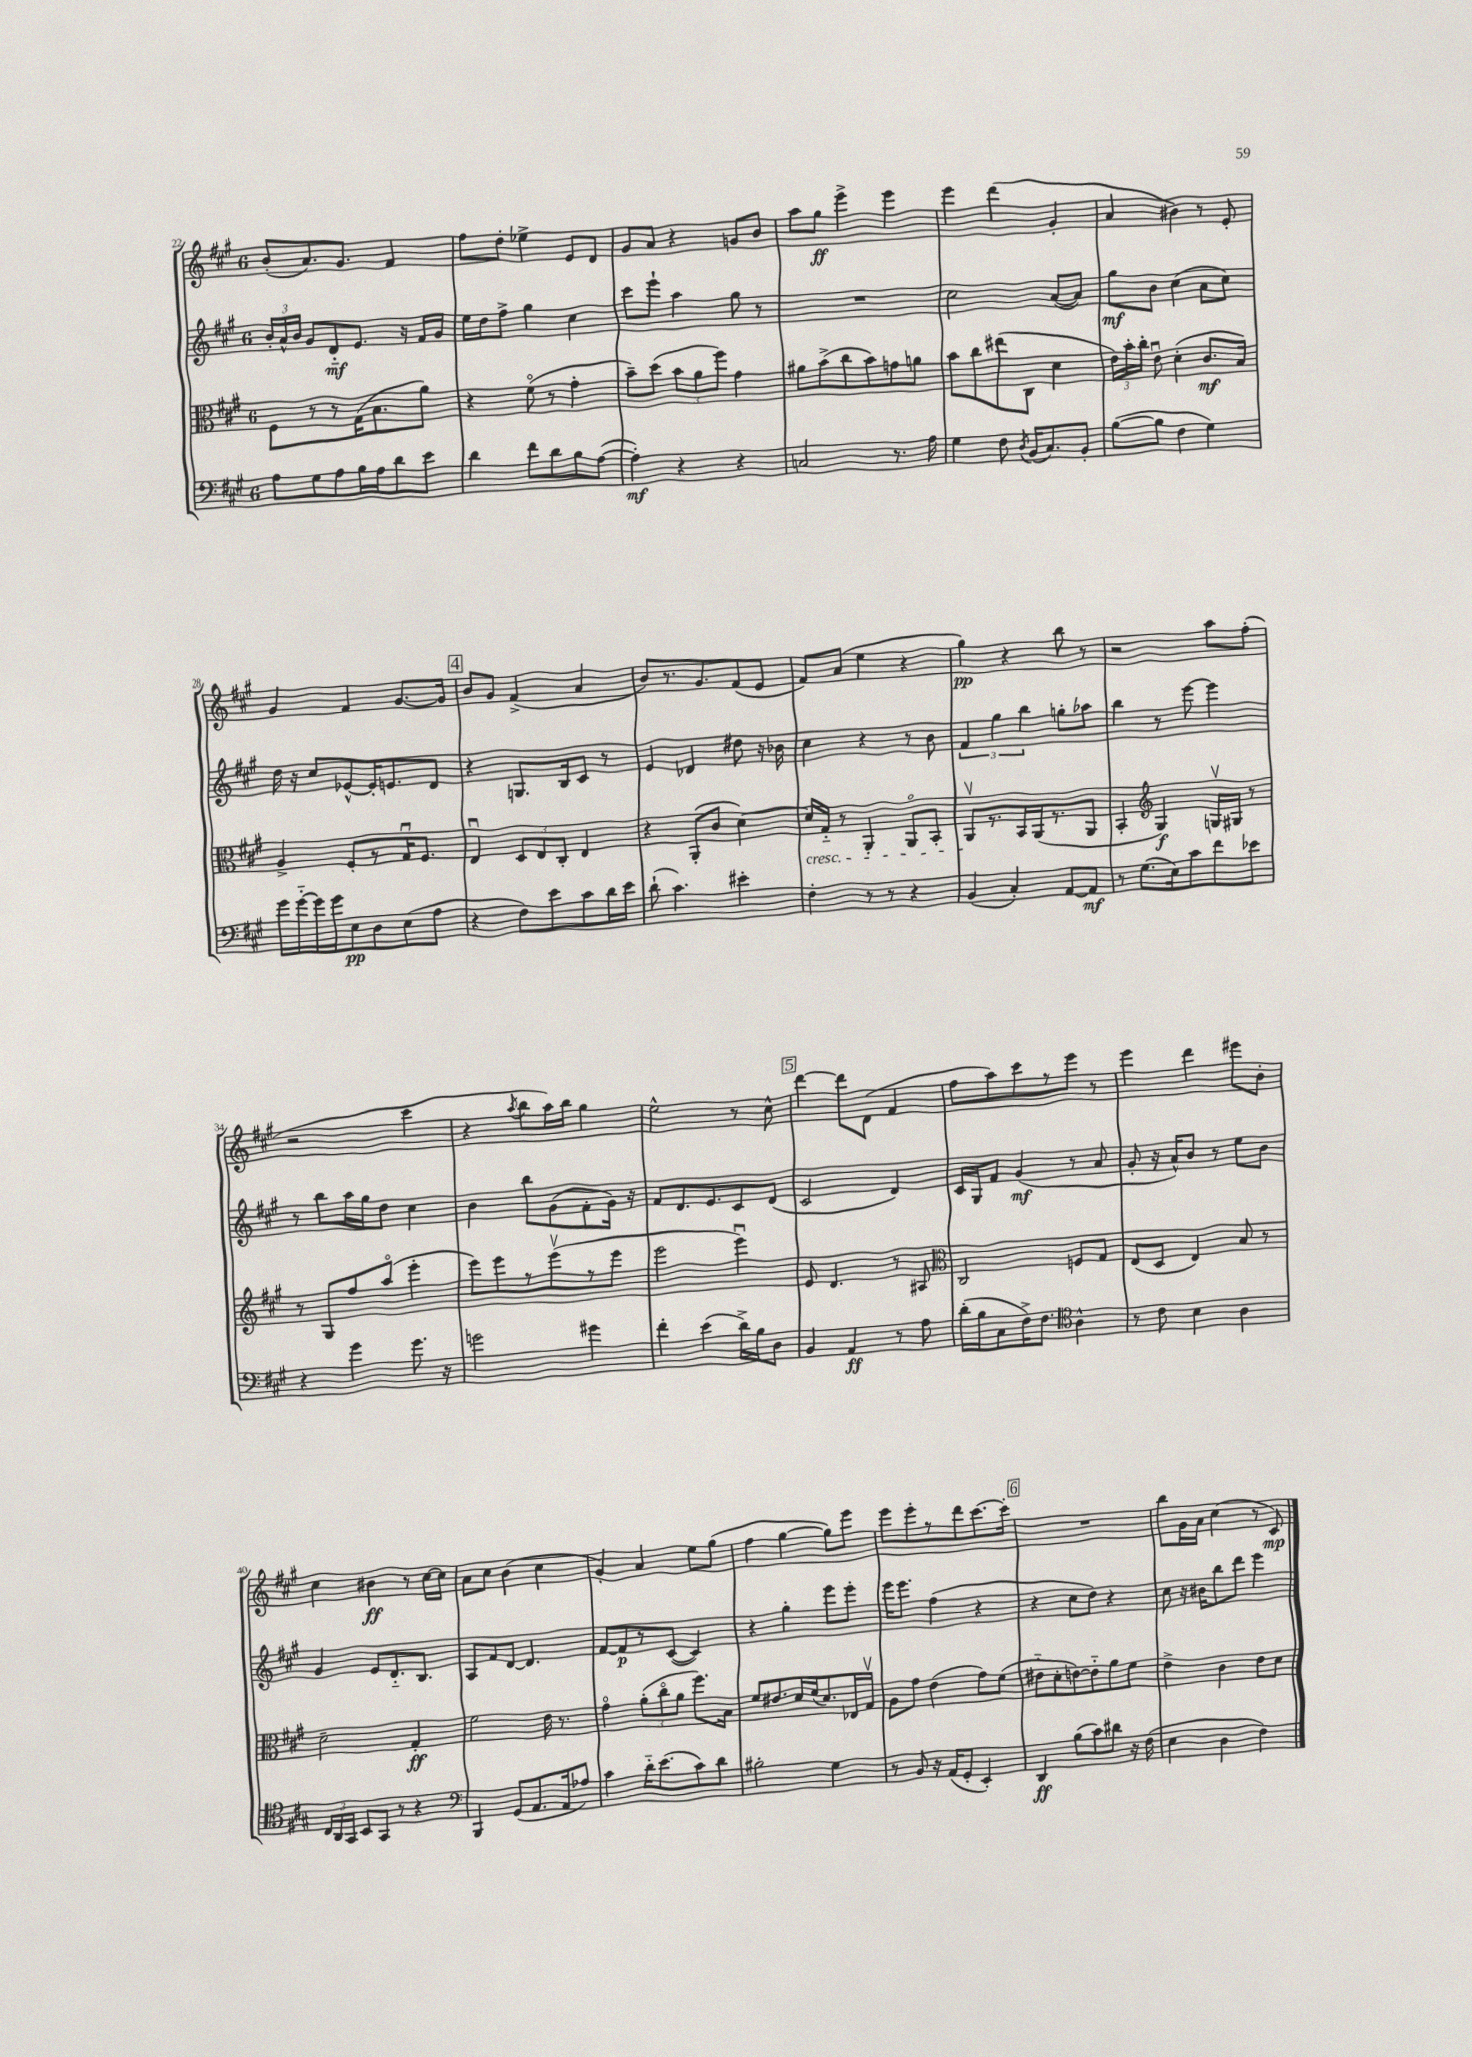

**kern	**kern	**kern	**kern
*staff4	*staff3	*staff2	*staff1
*clefF4	*clefC3	*clefG2	*clefG2
*k[f#c#g#]	*k[f#c#g#]	*k[f#c#g#]	*k[f#c#g#]
*M6/8	*M6/8	*M6/8	*M6/8
8A\L	8F#\L	24b'/LL	(8b'/L
.	.	24a^^/	.
.	.	24b/JJ	.
8G#\	8r	8g#/L	8.a/)
8A\	8r	8d'~/	.
.	.	.	8.g#/J
16B\L	(16G#\K	8.e/J	.
16A\J	8.B\	.	.
8d\	.	.	4f#/
.	.	16r	.
8e\J	8a\J)	16f#/LL	.
.	.	16g#/JJ	.
=	=	=	=
4d\	4r	16ee\LL	8ff#\L
.	.	16dd\J	.
.	.	8ff#^\J	8dd'\J
8f#\L	(8f#o\	4gg#\	4ee-^\
8d\	8r	.	.
8B\	4g#'\	4cc#\	8e/L
([8A\J	.	.	8d/J
=	=	=	=
4A'\])	8b~\L)	8ccc#\L	8g#/L
.	(8dd\J	8eee`\J	8a/J
4r	12b\L	4aa\	4r
.	12a\	.	.
.	12ff#\J)	.	.
4r	4g#\	8gg#\	8g/L
.	.	8r	8b/J
=	=	=	=
2C/	8a#\L	2.r	8aa\L
.	(8b^\	.	8gg#\J
.	8cc#\	.	4eee^\
.	8b\)	.	.
8.r	8g\	.	4eee\
.	8a\J	.	.
16A\	.	.	.
=	=	=	=
4G#\	8b\L	2cc#\	4eee\
.	8cc#\	.	.
8F#\	(8ee#\	.	(4ddd\
8qD/	.	.	.
(16BB/LK	8C#\J	.	.
8.C#/)	.	.	.
.	4d\	([8a/L	4g#'/
8BB'/J	.	8a/]J)	.
=	=	=	=
([8B\L	24e\LL)	8gg#\L	4a/
.	24b'\	.	.
.	24cc#'\JJ	.	.
8B\]J	8eu\	8b\J	.
4F#\	(4d'\	(4cc#\	4b#\)
4G#\)	8.c#/L	8a\L	8r
.	.	8cc#\J)	8e'/
.	16B/Jk)	.	.
=	=	=	=
16g#\LL	4A^/	16dd\	4g#/
[16g#'~\	.	16r	.
16g#\]	.	8cc#/L	.
16g#\J	.	.	.
8E\	8F#'/L	[8e-^^/	4f#/
8D\	8r	16e-'/]K	.
.	.	8.e/	.
(8E\	16G#u/K	.	[8.g#/L
.	8.F#/J	.	.
8A\J	.	8d/J	.
.	.	.	16g#/]Jk
=	=	=	=
4r	4Eu/	4r	8b/L
.	.	.	8g#/J
8F#\L)	12D/L	8.G/L	(4f#^/
.	12E/	.	.
8e\	.	.	.
.	12C#'/J	.	.
.	.	16B/k	.
8c#\	4E/	8c#/J	4a/
16d\L	.	8r	.
16e\JJ	.	.	.
=	=	=	=
(8d`\	4r	4e/	8b/L)
4.c#\)	.	.	8.r
.	(8AA'/L	4d-/	.
.	.	.	8.g#/
.	8c#/J	.	.
4e#'\	[4d\)	8dd#\	(8f#/
.	.	16r	8e/J
.	.	16b-\	.
=	=	=	=
4F#'\	16d/]LL	4cc#\	8f#/L)
.	16G#'~/JJ	.	.
.	8r	.	(8a/J
8r	4AA'/	4r	4ee\
8r	.	.	.
4r	8AAo/L	8r	4r
.	8BB'/J	8b\	.
=	=	=	=
(4BB/	8AAv/L	6f#/	4gg#\)
.	8.r	.	.
.	.	6gg#\	.
4C#'/)	.	.	4r
.	16BB/L	.	.
.	.	6bb\	.
.	(16AA/J	.	.
.	8.r	.	.
[8AA/L	.	8gg'\L	8bb\
8AA/]J	8AA/J	8aa-\J	8r
=	=	=	=
8r	4BB'/	4bb\	2r
(8.G#\L	.	.	.
*	*clefG2	*	*
.	4G#/)	8r	.
16E\k)	.	.	.
8c#\	.	[8eee\	.
8f#\	16Gv/LL	4eee\]	8aa\L
.	16G#/JJ	.	.
8e-\J	8r	.	(8ff#'\J
=	=	=	=
4r	8r	8r	2r
.	8G#/L	8bb\L	.
4g#\	8ff#/	16aa\L	.
.	.	16gg#\J	.
.	(8aao/J	8dd\J	.
8.g#\	4eee'\	4cc#\	4ccc#\
16r	.	.	.
=	=	=	=
2g\	8eee\L)	4b\	4r
.	8eee\	.	.
.	.	.	8qaa/
.	8r	8bb\L	8bb\L
.	(8eeev\	(8g#\	16aa\L)
.	.	.	16bb\JJ
4g#\	8r	8f#'\	4gg#\
.	8eee\J	16g#\Jk)	.
.	.	16r	.
=	=	=	=
4f#'\	2eee\	8f#/L	2ee^^\
.	.	8.d/	.
(4e\	.	.	.
.	.	8.e/	.
16d^\LL)	4eeeu\)	8c#/	8r
16B\J	.	.	.
8D\J	.	(8d/J	8cc#^^\
=	=	=	=
4BB/	8e/	2c#/	[4ddd\
.	4.d/	.	.
4AA/	.	.	8ddd\]L
.	.	.	(8d\J
8r	8r	4d/)	4f#/
8A\	8A#/	.	.
=	=	=	=
*	*clefC3	*	*
(16d'\LL	2C#/	16c#/LL	8ff#\L
16B\J	.	16G#/J	.
8C#\	.	8f#/J	8aa\)
16F#^\K)	.	(4g#/	8ccc#\
8.F#\J	.	.	.
.	.	.	8r
*clefC4	*	*	*
4A^^\	8F/L	8r	8eee\J
.	8G#/J	8a/	8r
=	=	=	=
8r	(8E/L	8g#'/	4eee\
8c#\	8D/J	16r	.
.	.	16a^^/LK)	.
4B\	4E/)	8b/J	4ddd\
.	.	8r	.
4A\	8B/	8ee\L	8eee#\L
.	8r	8b\J	8b'\J
=	=	=	=
24C#/LL	2d~\	4g#/	4cc#\
24AA/	.	.	.
24GG#/JJ	.	.	.
8BB/L	.	.	.
8GG#/J	.	8e/L	4b#\
8r	.	8.d'~/	.
4r	4G#'/	.	8r
.	.	8.B/J	.
.	.	.	[16cc#\LL
.	.	.	16cc#\]JJ
=	=	=	=
*clefF4	*	*	*
4BBB/	2f#\	8A/L	8a\L
.	.	8f#/	8cc#\J
(8GG#/L	.	[8d/J	(4b\
8.AA/	.	4.d/]	.
.	16e\	.	4cc#\
16AA/k	8.r	.	.
8A-/J)	.	.	.
=	=	=	=
4c#\	4g#o\	[8f#/L	4g#'/)
.	.	8f#/]	.
16d'~\LK	(12a'\L	8r	4a/
(8.e\	.	.	.
.	12cc#o\	.	.
.	.	([8c#/J	.
.	12a\J	.	.
8c#\)	8.ff#\L)	4c#/])	8ee\L
8d\J	.	.	(8gg#\J
.	16B\Jk	.	.
=	=	=	=
2B#'\	8f#/L	4r	4ff#\
.	8.e#/	.	.
.	.	4gg#'\	[4gg#\
.	16d/L	.	.
.	(16f#/J	.	.
.	8.d/)	.	.
4G#\	.	8eee\L	8gg#\]L)
.	16E-/L	8eee'\J	8eee\J
.	16G#v/JJ	.	.
=	=	=	=
8r	8A\L	16eee\LK	8eee\L
.	.	8.eee\J	.
8BB/	8g#\J	.	8eee'\
16r	(4e\	(4ff#\	8r
(16AA/LK	.	.	.
8GG#'/J	.	.	8ddd\
4EE'/)	8g#\L)	4r	[8.ccc#\
.	(8f#\J	.	.
.	.	.	16ccc#'\]Jk
=	=	=	=
4DD/	8e#'~\L	4r	2.r
.	8d'\	.	.
(8B\L	[8e\)	8cc#\L	.
8c#\)	8e'~\]	8dd\J)	.
8d#\J	8a\	4r	.
16r	8f#\J	.	.
(16F#\	.	.	.
=	=	=	=
4E\	4e^\	8cc#\	8bb\L
.	.	16r	16g#\L
.	.	16b#\LK	16a\JJ
4D\	4c#\	8bb\	(4cc#\
.	.	8ddd\J	.
4F#\)	8e\L	4eee\	8r
.	8d\J	.	8c#/)
==	==	==	==
*-	*-	*-	*-
